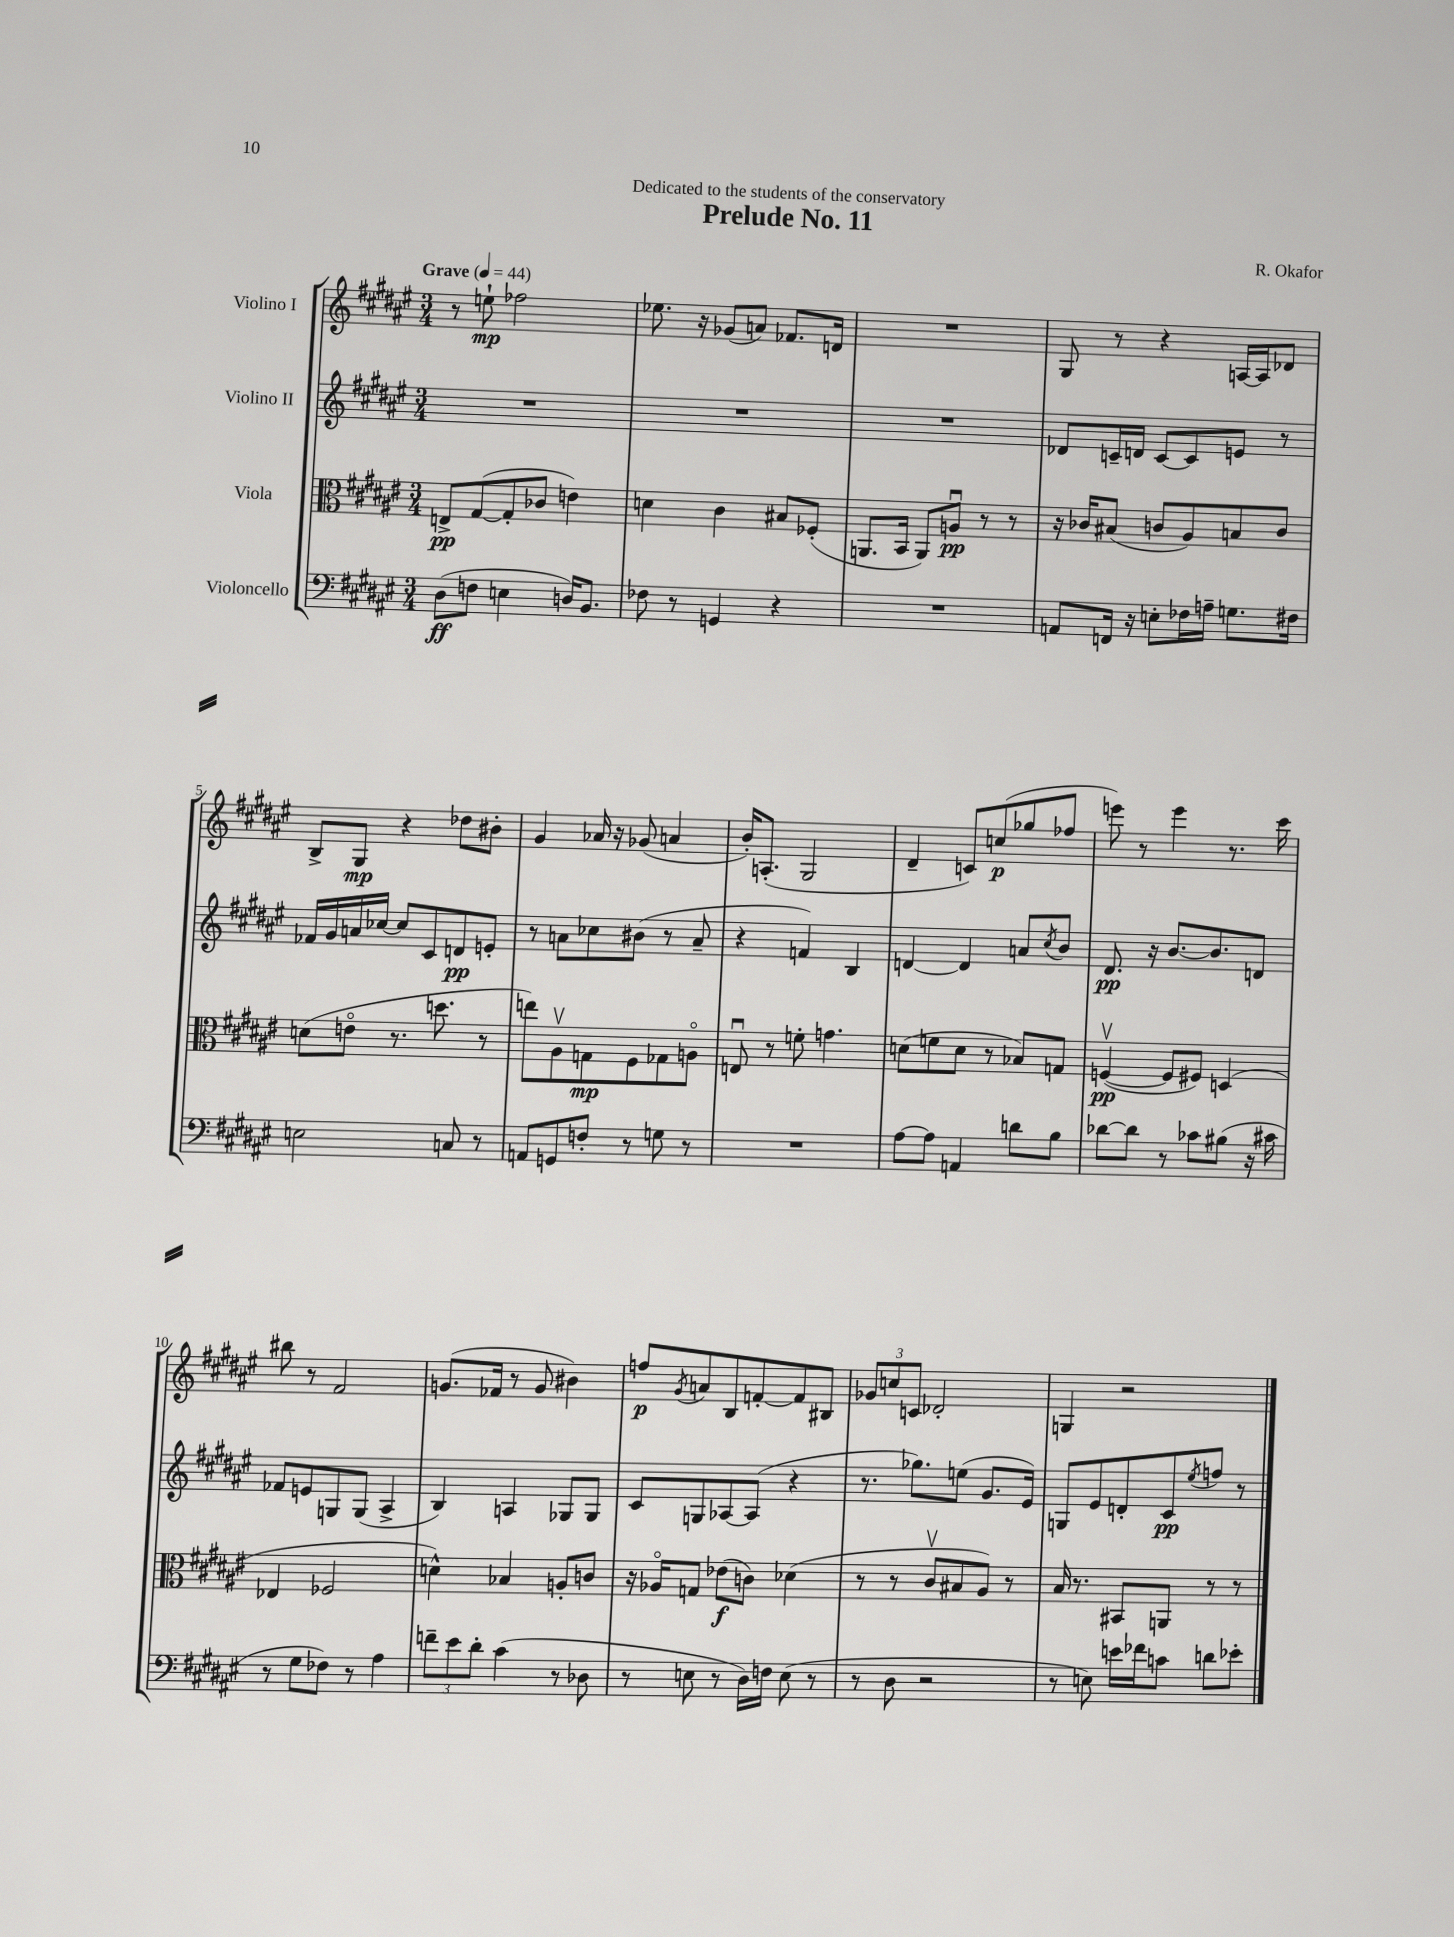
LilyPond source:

\header { title = "Prelude No. 11" composer = "R. Okafor" dedication = "Dedicated to the students of the conservatory" }
<<
\new StaffGroup <<
\new Staff = "s0" \with { instrumentName = "Violino I" } {
    \clef treble \key fis \major \numericTimeSignature \time 3/4 \tempo "Grave" 4 = 44
    r8 e''8-!\mp fes''2 |
    ees''8. r16 ges'8( a'8) fes'8. d'16 |
    R2. |
    gis8 r8 r4 a16~ a16 des'8 |
    b8-> gis8\mp r4 des''8 bis'8-. |
    gis'4 aes'16 r16 ges'8( a'4 |
    b'16-.) a8.-.( gis2 |
    dis'4-- c'8) c''8\p( ges''8 fes''8 |
    e'''8) r8 e'''4 r8. cis'''16 |
    bis''8 r8 fis'2 |
    g'8.( fes'16 r8 g'8 bis'4) |
    f''8\p \acciaccatura { gis'8 } a'8 b8 f'8~-. f'8 bis8 |
    \tuplet 3/2 { ges'8 c''8 c'8 } des'2-. |
    g4 r2 \bar "|." |
}
\new Staff = "s1" \with { instrumentName = "Violino II" } {
    \clef treble \key fis \major \numericTimeSignature \time 3/4
    R2. |
    R2. |
    R2. |
    des'8 c'16-- d'16 c'8~ c'8 e'8 r8 |
    fes'16 gis'16 a'16 ces''16~ ces''8 cis'8 d'8\pp e'8-. |
    r8 a'8 ces''8 bis'8( r8 a'8-- |
    r4 f'4) b4 |
    d'4~ d'4 a'8 \acciaccatura { cis''8 } b'8 |
    dis'8.\pp r16 b'8.~ b'8. d'8 |
    fes'8 e'8 g8 g8( ais4-> |
    b4) a4 ges8 ges8 |
    cis'8 g8 aes8~ aes8( r4 |
    r8. ges''8.) e''8( gis'8. eis'16) |
    g8 eis'8 d'8-. cis'8\pp \acciaccatura { eis''8 } f''8 r8 \bar "|." |
}
\new Staff = "s2" \with { instrumentName = "Viola" } {
    \clef alto \key fis \major \numericTimeSignature \time 3/4
    e8->\pp gis8~( gis8-. ces'8 e'4) |
    d'4 cis'4 bis8 fes8-.( |
    a,8. b,16 a,8) a8\downbow\pp r8 r8 |
    r16 ces'16 bis8( c'8 ais8) b8 c'8 |
    d'8( e'8\flageolet r8. d''8. r8 |
    e''8) ais8\upbow g8\mp fis8 ges8 a8\flageolet |
    e8\downbow r8 f'8-. g'4. |
    d'8( f'8 d'8 r8 bes8) g8 |
    f4~\upbow\pp( f8 fis8) d4( |
    ees4 fes2 |
    d'4-^) bes4 a8-. c'8 |
    r16 aes16\flageolet g8 ees'8\f( c'8) des'4( |
    r8 r8 cis'8\upbow bis8 ais8) r8 |
    b16 r8. bis,8 a,8 r8 r8 \bar "|." |
}
\new Staff = "s3" \with { instrumentName = "Violoncello" } {
    \clef bass \key fis \major \numericTimeSignature \time 3/4
    dis8\ff( f8 e4 d16) b,8. |
    fes8 r8 g,4 r4 |
    R2. |
    a,8 f,16 r16 e8-. fes16 a16-- g8. fis16 |
    e2 c8 r8 |
    a,8 g,8 f8-. r8 g8 r8 |
    R2. |
    ais8~ ais8 a,4 d'8 b8 |
    des'8~ des'8 r8 ces'8 bis8( r16 cis'16 |
    r8 gis8 fes8) r8 ais4 |
    \tuplet 3/2 { f'8-- eis'8 dis'8-. } cis'4( r8 des8 |
    r8 e8 r8 dis16) f16 e8( r8 |
    r8 dis8 r2 |
    r8 e8) e'16 fes'16 c'8 d'8 ees'8-. \bar "|." |
}
>>
>>
